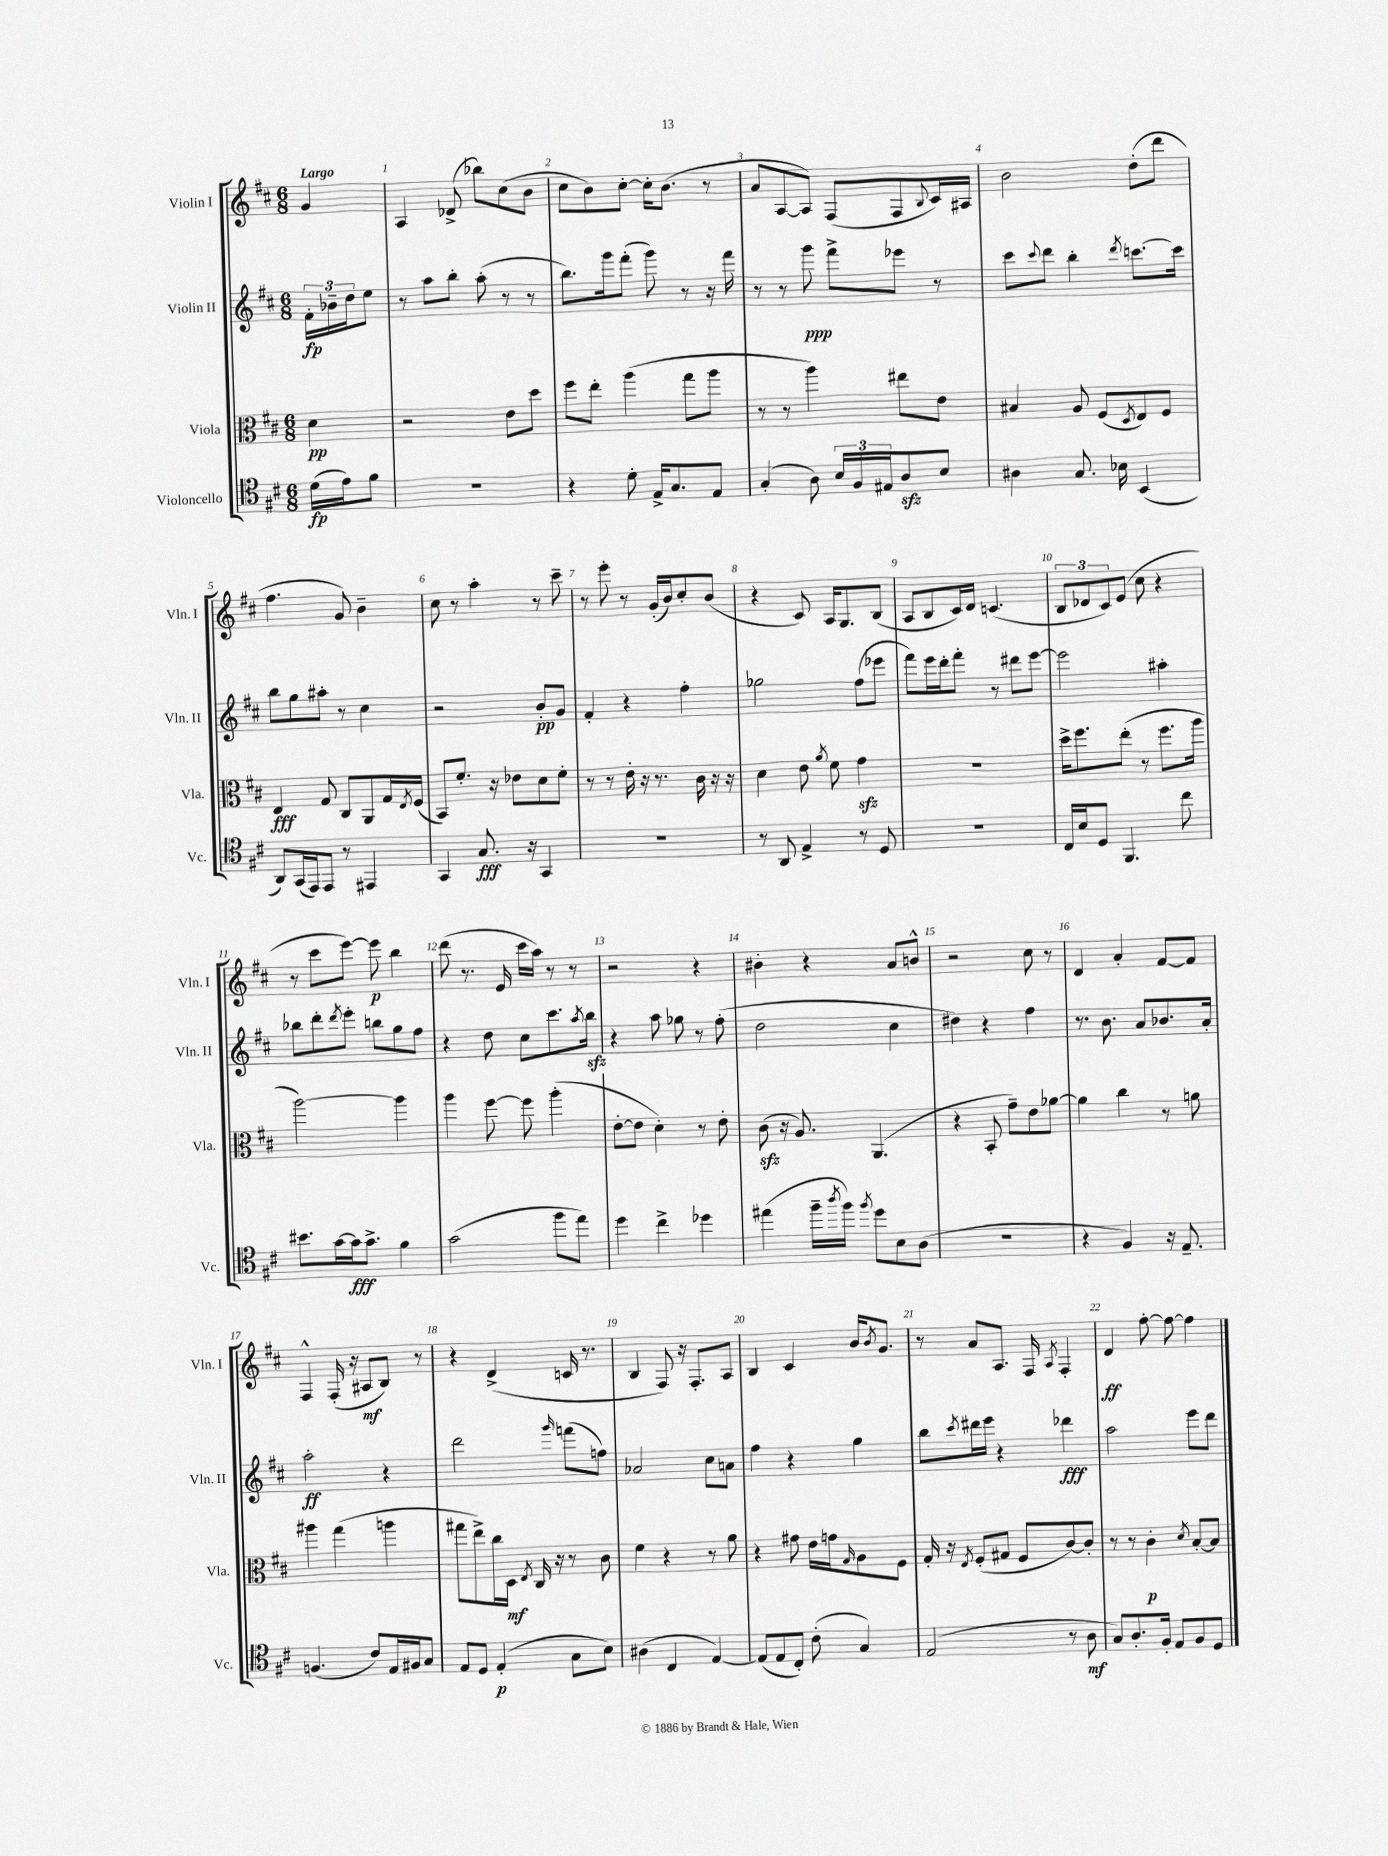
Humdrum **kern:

**kern	**kern	**kern	**kern
*staff4	*staff3	*staff2	*staff1
*clefC4	*clefC3	*clefG2	*clefG2
*k[f#c#]	*k[f#c#]	*k[f#c#]	*k[f#c#]
*M6/8	*M6/8	*M6/8	*M6/8
(16d	4d	24f#'	4g
.	.	24b-~	.
16e)	.	.	.
.	.	24dd	.
8f#	.	8ee	.
=	=	=	=
2.r	2r	8r	4A
.	.	8aa	.
.	.	8bb'	(8d-^
.	.	(8aa'	8bb-)
.	8e	8r	(8cc#
.	8dd	8r	8b
=	=	=	=
4r	8ff#	8.bb)	8cc#
.	8ee'	.	8b)
.	.	16ggg	.
8d'	(4aa	(8fff#'	[8cc#'
16E^	.	8ggg)	16cc#']
8.G	.	.	(8.b
.	8gg	8r	.
8E	8aa	16r	8r
.	.	16fff#	.
=	=	=	=
(4G'	8r	8r	8a
.	8r	8r	[8A
8A)	4aa)	8ggg	8A])
24B	.	8fff#^	(8F#
24F#	.	.	.
24E#	.	.	.
8A	8ee#	8eee-	8F#
.	.	.	8qqB
8B	8e	8r	16c#)
.	.	.	16A#
=	=	=	=
4A#	4B#	8ccc#	2b
.	.	8qqccc#	.
.	.	8ddd	.
8.G	8A	4bb'	.
.	(8F#	.	.
16B-	.	.	.
.	8qD	8qddd	.
(4BB	8E)	[8.ccc	(8dd'
.	8F#	.	8ddd
.	.	16ccc]	.
=	=	=	=
8AA)	4E	8bb	4.ff#
(16GG	.	8gg	.
16EE)	.	.	.
8EE	8G	8aa#'	.
8r	8C#	8r	8g)
4EE#	8AA	4cc#	4b~
.	16G	.	.
.	8qE	.	.
.	(16F#	.	.
=	=	=	=
4GG	8BB)	2r	8cc#
.	8.f#'	.	8r
8.G	.	.	4aa'
.	16r	.	.
.	8e-	.	.
16r	.	.	.
4GG	8d	8b'	8r
.	8f#'	8g	8ccc#~
=	=	=	=
2.r	8r	4f#'	8r
.	8r	.	8eee'
.	16e'	4r	8r
.	16r	.	.
.	8.r	.	(16g'
.	.	.	16b)
.	.	4ff#'	8cc#'
.	16c#	.	.
.	16r	.	(8b
.	16r	.	.
=	=	=	=
8r	4d	2gg-	4r
8AA	.	.	.
4E^	8e	.	8c#)
.	8qa	.	.
.	8f#	.	16A
.	.	.	8.G
8r	4g	(8ff#	.
8D	.	8eee-	(8B
=	=	=	=
2.r	2.r	8fff#)	8A
.	.	16eee	8B
.	.	16ddd'	.
.	.	8fff#'	16c#)
.	.	.	16d
.	.	8r	(4.c
.	.	8ddd#	.
.	.	[8eee	.
=	=	=	=
16C#	16dd^	2eee]	12B
16B	8.ff#	.	.
.	.	.	12d-
8D	.	.	.
.	.	.	12c#)
4.FF#	(8ee'	.	(8e
.	8r	.	8cc#
.	8.ff#	4aa#'	4r
8cc#	.	.	.
.	16aa	.	.
=	=	=	=
8.b#	[2aa)	8bb-	8r
.	.	8ddd'	8ccc#
[16g	.	.	.
.	.	8qddd	.
16g]	.	8eee'	[8eee)
8.g^	.	.	.
.	.	8bb	8eee]
4f#	4aa]	8gg	4bb
.	.	8ff#	.
=	=	=	=
(2g	4aa	4r	(8ddd
.	.	.	8.r
.	[8ff#	8dd	.
.	.	.	16e
.	8ff#]	8cc#	16ccc#
.	.	.	16aa)
8ff#	(4aa'	8.ccc#	8r
8ee)	.	.	8r
.	.	8qaa	.
.	.	16bb	.
=	=	=	=
4dd	[8e'	4r	2r
.	8e]	.	.
4cc#^	4d')	8aa	.
.	.	8gg-	.
4dd-	8r	8r	4r
.	8e'	(8ff#'	.
=	=	=	=
(4ee#	(8c#	2dd	4b#'
.	16r	.	.
.	8.A)	.	.
16ff#~	.	.	4r
8qaa	.	.	.
16ff#)	.	.	.
8qff#	.	.	.
8dd	(4.AA	.	.
8B	.	4cc#	8a
(8A	.	.	8b^^
=	=	=	=
2.r	4r	4dd#)	2r
.	8BB'	4r	.
.	8g~)	.	.
.	8e	4ff#	8cc#
.	[8a-	.	8r
=	=	=	=
4r	4a-]	8.r	4d
.	.	8.b	.
4F#)	4cc#	.	4a'
.	.	8a	.
16r	8r	8.b-	[8f#
8.E~	.	.	.
.	8a	.	8f#]
.	.	16a'	.
=	=	=	=
(4.F	4aa#	2aa'	4F#^^
.	(4gg	.	(16F#'
.	.	.	16r
8c#)	.	.	8A#
16E	4aa	4r	8B)
16F#	.	.	.
8G	.	.	8r
=	=	=	=
8E	8gg#	2ddd	4r
8D	8ee^)	.	.
(4E'	16cc#	.	(4d^
.	16D	.	.
.	8qE	.	.
.	16C#	.	.
.	16r	.	.
.	.	16qqggg	.
8G	8r	(8fff	16c
.	.	.	8.r
8B)	8c#	8ff)	.
=	=	=	=
(4A#	4f#	2a-	4B
4C#	4r	.	8F#)
.	.	.	16r
.	.	.	8.F#'
[4E)	8r	8cc#	.
.	8a	8a	8A
=	=	=	=
(8E]	4r	4ff#	4B
8E	.	.	.
8C#')	8g#	4r	4c#
(8c#'	16e	.	.
.	16g	.	.
.	16qqG	.	.
4G)	8A	4gg	16b
.	.	.	8qb
.	.	.	8.g
.	8F#	.	.
=	=	=	=
(2E	16G'	8bb	8r
.	16r	.	.
.	8qE	8qccc#	.
.	(8F#'	16ddd#	8a
.	.	16eee	.
.	8G#	4r	8.A
.	8F#	.	.
.	.	.	16F#
.	.	.	8qA
8r	[8c#)	4ddd-	4F#'
8A	8c#']	.	.
=	=	=	=
8G)	8r	2aa	4d
8.A'	8r	.	.
.	4c#'	.	[8ff#'
16F#'	.	.	.
8E	.	.	8ff#_
.	8qd	.	.
8F#	[8B'	8eee	4ff#]
8D	8B]	8ddd	.
==	==	==	==
*-	*-	*-	*-
